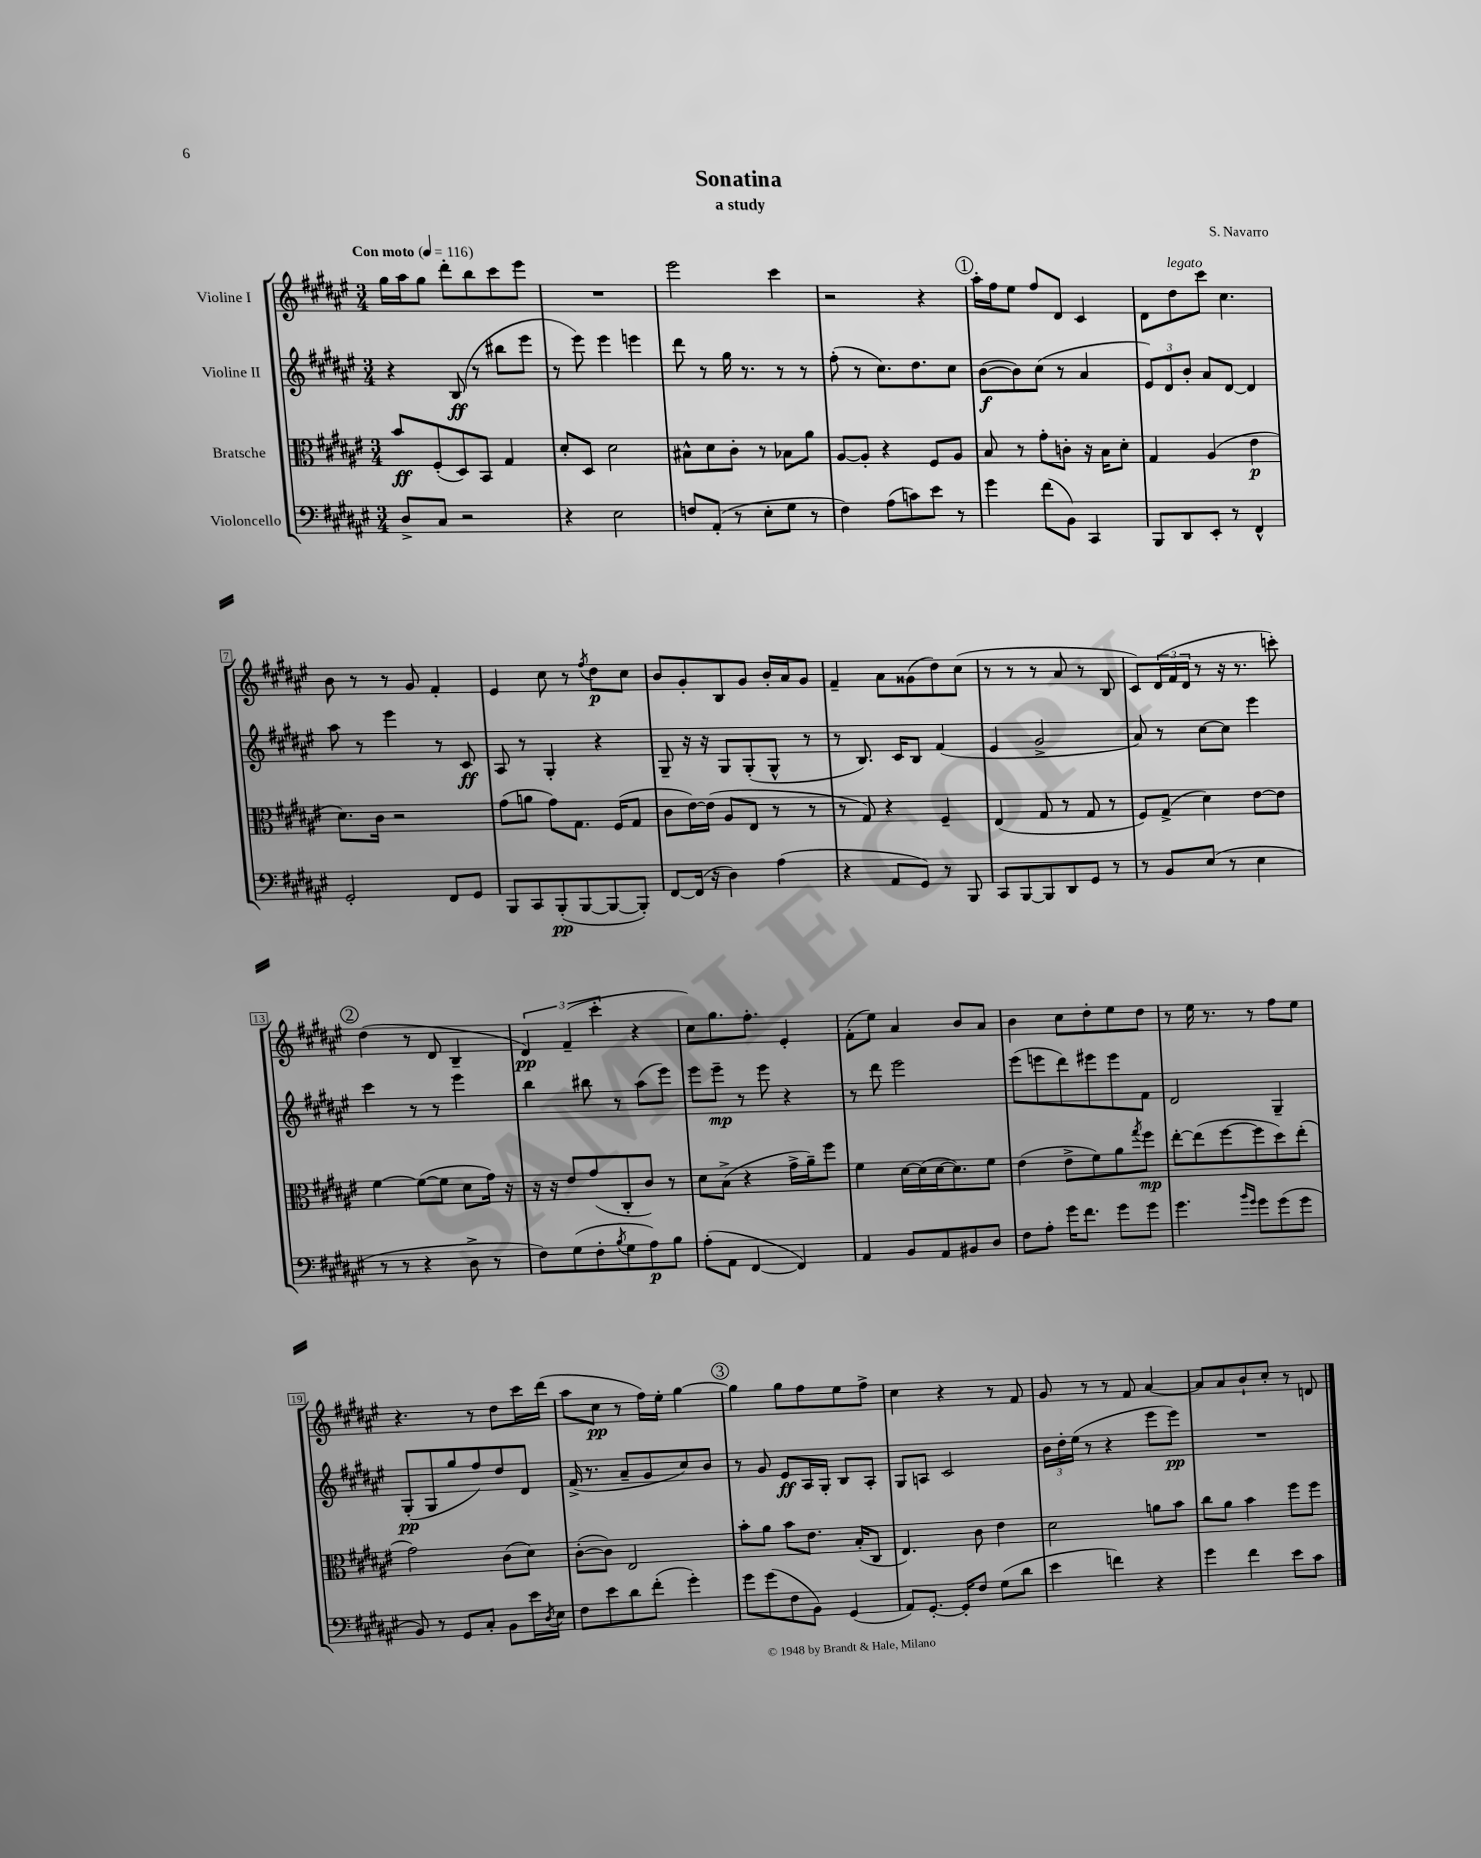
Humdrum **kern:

**kern	**kern	**kern	**kern
*staff4	*staff3	*staff2	*staff1
*clefF4	*clefC3	*clefG2	*clefG2
*k[f#c#g#d#a#e#]	*k[f#c#g#d#a#e#]	*k[f#c#g#d#a#e#]	*k[f#c#g#d#a#e#]
*M3/4	*M3/4	*M3/4	*M3/4
*MM116	*MM116	*MM116	*MM116
8D#^	8b	4r	16gg#
.	.	.	16aa#
8C#	(8F#'	.	8gg#
2r	8D#)	(8B	8ddd#'
.	8BB	8r	8bb
.	4G#	8bb#	8ccc#
.	.	8eee#	8eee#
=	=	=	=
4r	8d#'	8r	2.r
.	8D#	8eee#)	.
2E#	2d#	4eee#	.
.	.	4eee	.
=	=	=	=
8F	8B#^^	8ddd#	2eee#
(8AA#'	8d#	8r	.
8r	8c#'	16gg#	.
.	.	8.r	.
8E#'	8r	.	.
8G#	8B-	8r	4ccc#
8r	8a#	8r	.
=	=	=	=
4F#)	[8A#	(8ff#'	2r
.	8A#']	8r	.
(8A#	4r	8.cc#)	.
8c)	.	.	.
.	.	8.dd#	.
8e#	8F#	.	4r
8r	8A#	8cc#	.
=	=	=	=
4g#	8B	([8b	16aa#'
.	.	.	16ff#
.	8r	8b])	8ee#
(8f#	8g#'	(8cc#	8ff#
8BB)	8c'	8r	8d#
4CC#	16r	4a#	4c#
.	16B	.	.
.	8d#'	.	.
=	=	=	=
8BBB	4G#	12e#)	8d#
.	.	12d#	.
8DD#	.	.	8dd#
.	.	12b'	.
8EE#'	(4A#	8a#	8ccc#
8r	.	[8d#	4.cc#
4FF#^^	4e#	4d#]	.
=	=	=	=
2GG#'	8.d#)	8aa#	8b
.	.	8r	8r
.	16c#	.	.
.	2r	4eee#	8r
.	.	.	8g#
8FF#	.	8r	4f#'
8GG#	.	8c#	.
=	=	=	=
8BBB	(8g#	8A#	4e#
8CC#	8a	8r	.
(8BBB'	8g#)	4G#'	8cc#
[8BBB	8.G#	.	8r
.	.	.	8qff#
8BBB_	.	4r	8dd#
.	(16F#	.	.
8BBB'])	8G#	.	8cc#
=	=	=	=
[8FF#	8c#	8G#~	8b
(16FF#]	[16e#)	16r	8g#'
16r	(16e#]	16r	.
4D#)	8A#	8G#	8B
.	8E#	(8G#'	8g#
(4A#	8r	8G#^^	16b'
.	.	.	16a#
.	8r	8r	8g#
=	=	=	=
4r	8r	8r	4f#~
.	8G#)	8.B)	.
8AA#	4r	.	8a#
.	.	16c#	.
8GG#)	.	8B	(8g##
8r	4F#~	(4f#	8dd#)
8BBB	.	.	(8cc#
=	=	=	=
8CC#	(4E#	4e#	8r
[8BBB	.	.	8r
8BBB]	8G#	2g#^	8r
8DD#	8r	.	8a#
8GG#	8G#	.	8r
8r	8r	.	8B
=	=	=	=
8r	8F#)	8a#)	8c#)
8BB	(8G#^	8r	(24d#
.	.	.	24f#
.	.	.	24d#
(8E#	4d#)	[8cc#	8r
8r	.	8cc#]	16r
.	.	.	8.r
4E#	[8e#	4eee#	.
.	8e#]	.	8ccc')
=	=	=	=
8r	[4f#	4ccc#	(4dd#
8r	.	.	.
4r	(8f#_	8r	8r
.	8f#]	8r	8d#
8D#^	8d#	4eee#	4B~
8r	16g#)	.	.
.	16r	.	.
=	=	=	=
8F#)	16r	4bb	6d#)
.	16r	.	.
(8G#	8e#	.	.
.	.	.	(6f#~
8F#'	(8g#	8bb#	.
.	.	.	6ccc#'
8qB	.	.	.
8G#	8C#'	8r	.
8A#)	8c#)	(8aa#	4r
8B	8r	8eee#)	.
=	=	=	=
(8A#'	8d#	8eee#	8cc#)
8AA#	(8B^	8eee#~	8.gg#
[4FF#	4r	8r	.
.	.	.	8.ff#'
.	.	8eee#	.
4FF#])	16g#^	4r	4e#'
.	16a#~)	.	.
.	8ff#	.	.
=	=	=	=
4AA#	4f#	8r	(8f#'
.	.	8ddd#	8ee#)
8BB	[16d#	2eee#	4a#
.	(16d#]	.	.
8AA#	[16d#	.	.
.	8.d#])	.	.
8BB#	.	.	8b
8D#	8f#	.	8a#
=	=	=	=
8F#	(4e#	(8eee#	4b
8A#'	.	8eee	.
16g#	8e#^	8ddd#)	8cc#
8.f#	.	.	.
.	8f#)	8eee#	8dd#'
8g#	8a#	8eee#	8ee#
.	8qgg#	.	.
8g#	8ff#	8f#	8dd#
=	=	=	=
4.g#	[8ee#'	2d#	8r
.	(8ee#]	.	16ee#
.	.	.	8.r
.	[8ff#	.	.
16qqb	.	.	.
16qqg#	.	.	.
8g#	8ff#]	.	8r
(8g#	8dd#)	4G#~	8ff#
8g#	(8ee#'	.	8ee#
=	=	=	=
8BB)	2g#)	(8G#'	4.r
8r	.	8G#	.
8GG#	.	8gg#	.
8C#'	.	8ff#)	8r
8BB	(8c#	8dd#	8dd#
16e#	8d#)	8d#	16ccc#
8qD#	.	.	.
16E#	.	.	(16ddd#
=	=	=	=
8F#	([8c#'	(16f#^	8aa#
.	.	8.r	.
8e#	8c#])	.	8cc#
8d#	2E#	8a#~	8r
(8f#'	.	8g#	16ff#)
.	.	.	16ee#'
4g#')	.	8cc#)	[4gg#
.	.	8b	.
=	=	=	=
8g#	8b'	8r	4gg#]
(8g#	8a#	8g#	.
8F#	8b	8e#	8gg#
8BB)	8.e#	16A#	8ff#
.	.	16G#'	.
(4GG#	.	8B	8ee#
.	(16B'	.	.
.	8C#	8A#'	8ff#^
=	=	=	=
8AA#)	4.E#)	8G#	4cc#
[8.GG#'	.	8A	.
.	.	2c#	4r
16GG#']	.	.	.
8F#	8c#	.	.
(8G#	4e#	.	8r
8d#	.	.	8f#
=	=	=	=
4e#	2d#	24b	8g#
.	.	24dd#'	.
.	.	(24ee#	.
.	.	8r	8r
4f)	.	4r	8r
.	.	.	8f#
4r	8a	8eee#	[4a#
.	8b	8eee#)	.
=	=	=	=
4g#	8cc#	2.r	8a#]
.	8a#	.	8a#
4f#	4b	.	8b`
.	.	.	8cc#'
8e#	8ff#	.	8r
8c#	8ff#	.	8d
==	==	==	==
*-	*-	*-	*-
